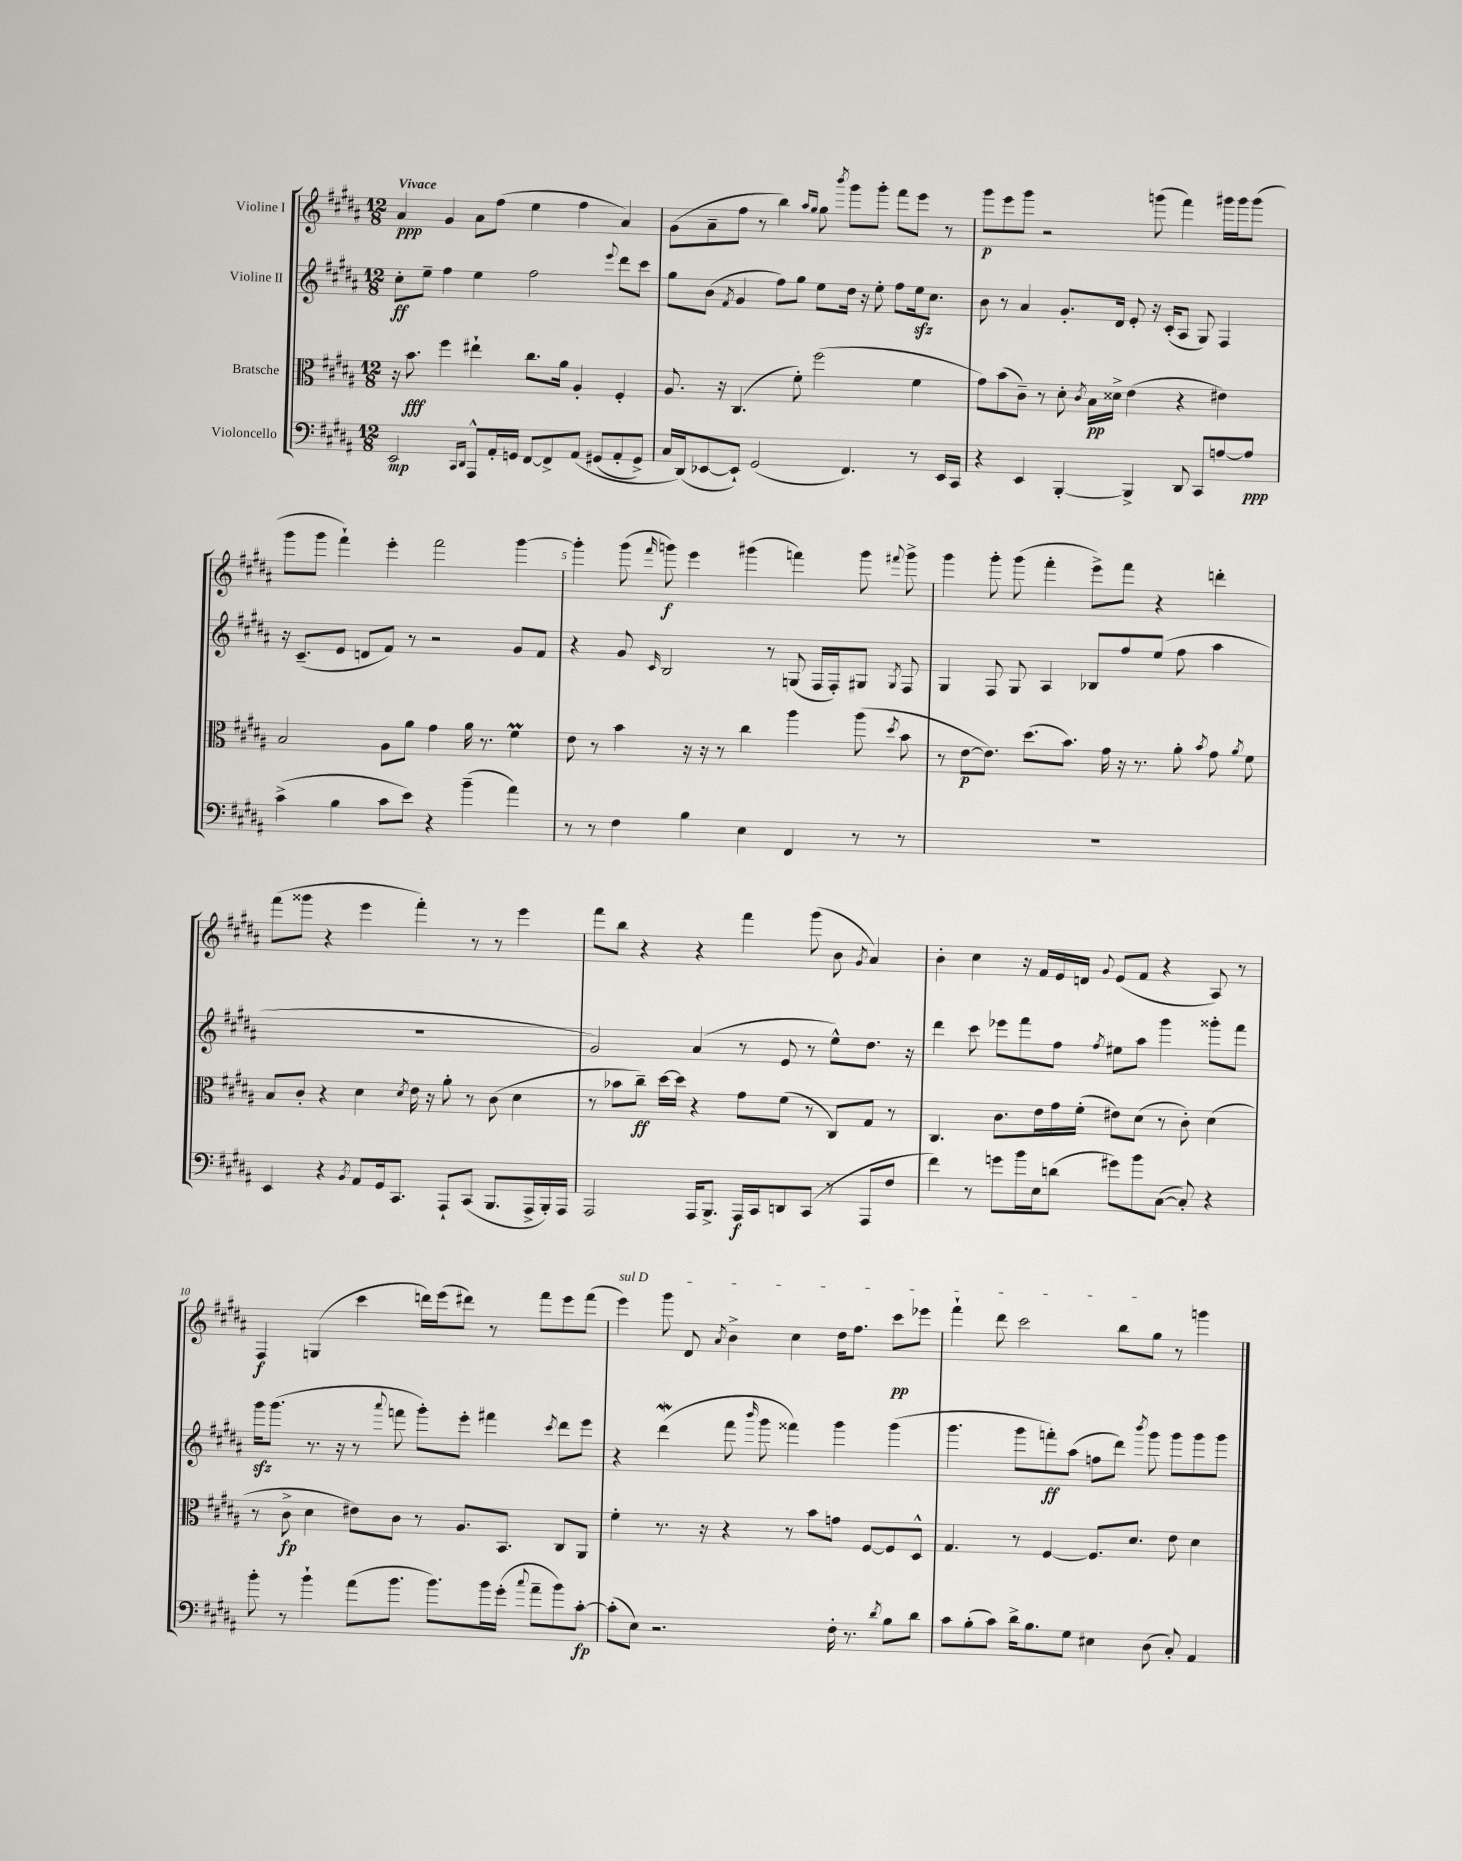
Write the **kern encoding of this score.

**kern	**kern	**kern	**kern
*staff4	*staff3	*staff2	*staff1
*clefF4	*clefC3	*clefG2	*clefG2
*k[f#c#g#d#a#]	*k[f#c#g#d#a#]	*k[f#c#g#d#a#]	*k[f#c#g#d#a#]
*M12/8	*M12/8	*M12/8	*M12/8
2EE/	16r	8cc#'\L	4a#/
.	8.b\	.	.
.	.	8ee~\J	.
.	4ff#\	4ff#\	4g#/
16qqCC#/LL	.	.	.
16qqDD#/JJ	.	.	.
8AAA#^^/L	4ee#`\	4ee\	8a#\L
16AA#'/L	.	.	(8ff#\J
16GG/JJ	.	.	.
[8FF#/L	8.cc#\L	2ff#\	4ee\
8FF#^/]	.	.	.
.	16a#\Jk	.	.
&(8AA#/J	4A#'/	.	4ff#\
(8GG#/L	.	.	.
.	.	8qqeee/	.
8AA#'/	4F#'/	8ddd#\L	4a#/)
8GG#^/J)	.	8ccc#\J	.
=	=	=	=
16C#/LL	8.A#/	8gg#\L	(8g#\L
(16DD#/J&)	.	.	.
[8EE-/	.	(8b\J	8a#~\
.	16r	.	.
.	.	8qf#/	.
8EE-`/]J)	(4.C#/	4g#/	8ff#\J
(2GG#/	.	.	8r
.	.	8ff#\L)	4bb\)
.	8f#'\)	8gg#\J	.
.	.	.	16qqaa#/LL
.	.	.	16qqgg#/JJ
.	(2ff#\	8ee\L	8gg#\
.	.	.	8qbbb/
4.FF#/)	.	16dd#\Jk	8ggg#\L
.	.	16r	.
.	.	8ee'\	8ggg#'\J
.	.	8ff#\L	8fff#\L
8r	4f#\	16ee\k	8eee\J
.	.	8.cc#\J	.
16EE-/LL	.	.	8r
16CC#/JJ	.	.	.
=	=	=	=
4r	8g#\L)	8b\	8ggg#\L
.	(8b\	8r	8eee\
4EE/	8c#~\J)	4a#/	8ggg#\J
.	8r	.	2r
[4BBB'/	8d#'\	8.g#'/L	.
.	8qc#/	.	.
.	16B\LL	.	.
.	16d##^\JJ	16d#/Jk	.
4BBB^/]	(4e\	8e'/	.
.	.	16r	(8ggg\
.	.	(16c#'/LK	.
8DD#/	4r	8A#/J	4fff#\)
8CC#/L	.	8G#/)	.
[8A/	4e#\)	4F#/	16ggg#\LL
.	.	.	16ggg#\J
8A/]J	.	.	(8ggg#\J
=	=	=	=
(4c#^\	2B/	16r	8ggg#\L
.	.	(8.c#~/L	.
.	.	.	8ggg#\J
4B\	.	8e/J	4fff#`\)
.	.	8d/L	.
8c#\L	8A#\L	8f#/J)	4eee'\
8e\J)	8a#\J	8r	.
4r	4g#\	2r	2fff#\
(4b~\	16a#\	.	.
.	8.r	.	.
4a#\)	4f#\	8g#/L	[4ggg#\
.	.	8f#/J	.
=	=	=	=
8r	8e\	4r	4ggg#'\]
8r	8r	.	.
4F#\	4b\	8g#/	(8ggg#\
.	.	16qqc#/	16qqfff#/
.	.	2B/	8ggg\)
4B\	16r	.	4eee\
.	16r	.	.
.	8r	.	.
4E\	4cc#\	.	(4ggg#\
.	.	8r	.
4FF#/	4aa#\	(8G/	4fff\)
.	.	16F#/LL	.
.	.	16F#'/J)	.
8r	(8aa#\	8G#/J	8ggg#\
.	8qdd#/	8qG#/	8qqfff#/
8r	8b\	8F#/	8ggg#^\
=	=	=	=
1.r	8r	4G#/	4ggg#\
.	[8e\L	.	.
.	8.e\]J)	8F#/	8ggg#'\
.	.	8G#/	(8ggg#\
.	(8.dd#\L	.	.
.	.	4A#/	4fff#'\
.	8.b\J)	.	.
.	.	8B-/L	8eee^\L)
.	16g#\	.	.
.	16r	8ff#/	8fff#\J
.	8.r	.	.
.	.	(8ee/J	4r
.	8a#'\	8ff#\	.
.	8qb/	.	.
.	8g#\	4aa#\	4ddd'\
.	8qa#/	.	.
.	8f#\	.	.
=	=	=	=
4EE/	8B/L	1.r	(8fff#\L
.	8c#'/J	.	8ggg##\J
4r	4r	.	4r
8qBB/	.	.	.
8AA#/L	4d#\	.	4eee\
16GG#/k	.	.	.
8.CC#/J	.	.	.
.	8qd#/	.	.
.	16e\	.	4fff#'\)
.	16r	.	.
8AAA#`/L	8a#'\	.	.
(8CC#/J	8r	.	8r
8.BBB/L	(8c#\	.	8r
.	4d#\	.	4eee\
16AAA#^/L	.	.	.
16BBB'/)	.	.	.
16AAA#/JJ	.	.	.
=	=	=	=
2AAA#/	8r	2g#/)	8fff#\L
.	8b-\L	.	8bb\J
.	8cc#~\J)	.	4r
.	[16dd#\LL	.	.
.	16dd#\]JJ	.	.
16AAA#/LK	4r	(4a#/	4r
8.BBB^/J	.	.	.
16AAA#/LL	8g#\L	8r	4fff#\
16CC#/J	.	.	.
8DD/	(8f#\J	8e/	.
(8CC#/J	8r	8r	(8ggg#\
8r	8C#/L)	8ee^^\L)	8b\
.	.	.	8qg#/
8AAA#/L	8G#/J	8.dd#\J	4a#/)
8F#/J	8r	.	.
.	.	16r	.
=	=	=	=
4f#\)	4.C#/	4ddd#\	4b'\
8r	.	8ccc#\	4cc#\
8g\L	8.c#\L	8eee-\L	.
16b\L	.	8fff#\	16r
16E\J	16e\L	.	16f#/LL
(8d\J	16g#\	8ff#\J	16e/
.	(16f#'\JJ	.	16d/JJ
.	.	8qff#/	8qqg#/
8g#\L)	8e#\L)	8ee#\L	(8e/L
8b\	(8d#\J	8aa#\J	8f#/J
([8C#\J	8r	4ggg#\	4r
8C#'/])	8c#'\)	.	.
4r	(4d#\	8ggg##'\L	8A#/)
.	.	8fff#\J	8r
=	=	=	=
8b'\	8r	16ggg#\LK	4F#/
.	.	(8.ggg#\J	.
8r	8c#^\	.	.
4b`\	4d#\	8.r	(4G/
.	.	16r	.
(8a#\L	8e#\L)	8r	4ccc#\
.	.	8qqaaa#/	.
8.b\J	8c#\J	8fff\	.
.	8r	8ggg#'\L)	16ddd\LL)
8.b\L)	.	.	(16eee\J
.	8.A#/L	8eee'\J	8ddd#\J)
16b\L	.	4fff#\	8r
(16g#'\JJ	8.BB/J	.	.
8qqcc#/	.	.	.
8a#~\L	.	.	8fff#\L
.	.	8qccc#/	.
8b\)	8C#/L	8ddd#\L	8eee\
[8c#'\J	8AA#/J	8eee\J	(8fff#\J
=	=	=	=
(8c#'\]L	4f#'\	4r	4eee\)
8E\J)	.	.	.
2.r	8.r	(4ddd#\	8ggg#\
.	.	.	8d#/
.	16r	.	.
.	.	.	8qa#/
.	4r	8fff#\	4b^\
.	.	16qqbbb/	.
.	.	8ggg#\	.
.	8r	4fff##\)	4cc#\
.	8b\L	.	.
16F#'\	8g\J	4ggg#\	16dd#\LK
8.r	.	.	8.ff#\J
.	[8F#/L	.	.
8qd#/	.	.	.
8B\L	8F#/]	(4ggg#\	8ccc#\L
8d#\J	8D#^^/J	.	8eee-\J
=	=	=	=
8c#\L	4.G#/	4.ggg#\	4fff#`\
(8B'\	.	.	.
8c#\J)	.	.	8ddd#\
16d#^\LK	8r	8ggg#\L	2ccc#\
8.B\	.	.	.
.	[4F#/	8fff'\)	.
8G#\J	.	(8aa#\J	.
4E#\	8.F#/]L	8ff\L	.
.	.	8ddd#\J)	8bb\L
.	8.d#/J	.	.
.	.	8qbbb/	.
(8D#\	.	8ggg#\	8gg#\J
8C#'/)	8e\	8ggg#\L	8r
4AA#/	4d#\	8ggg#\	4ggg\
.	.	8ggg#\J	.
==	==	==	==
*-	*-	*-	*-
